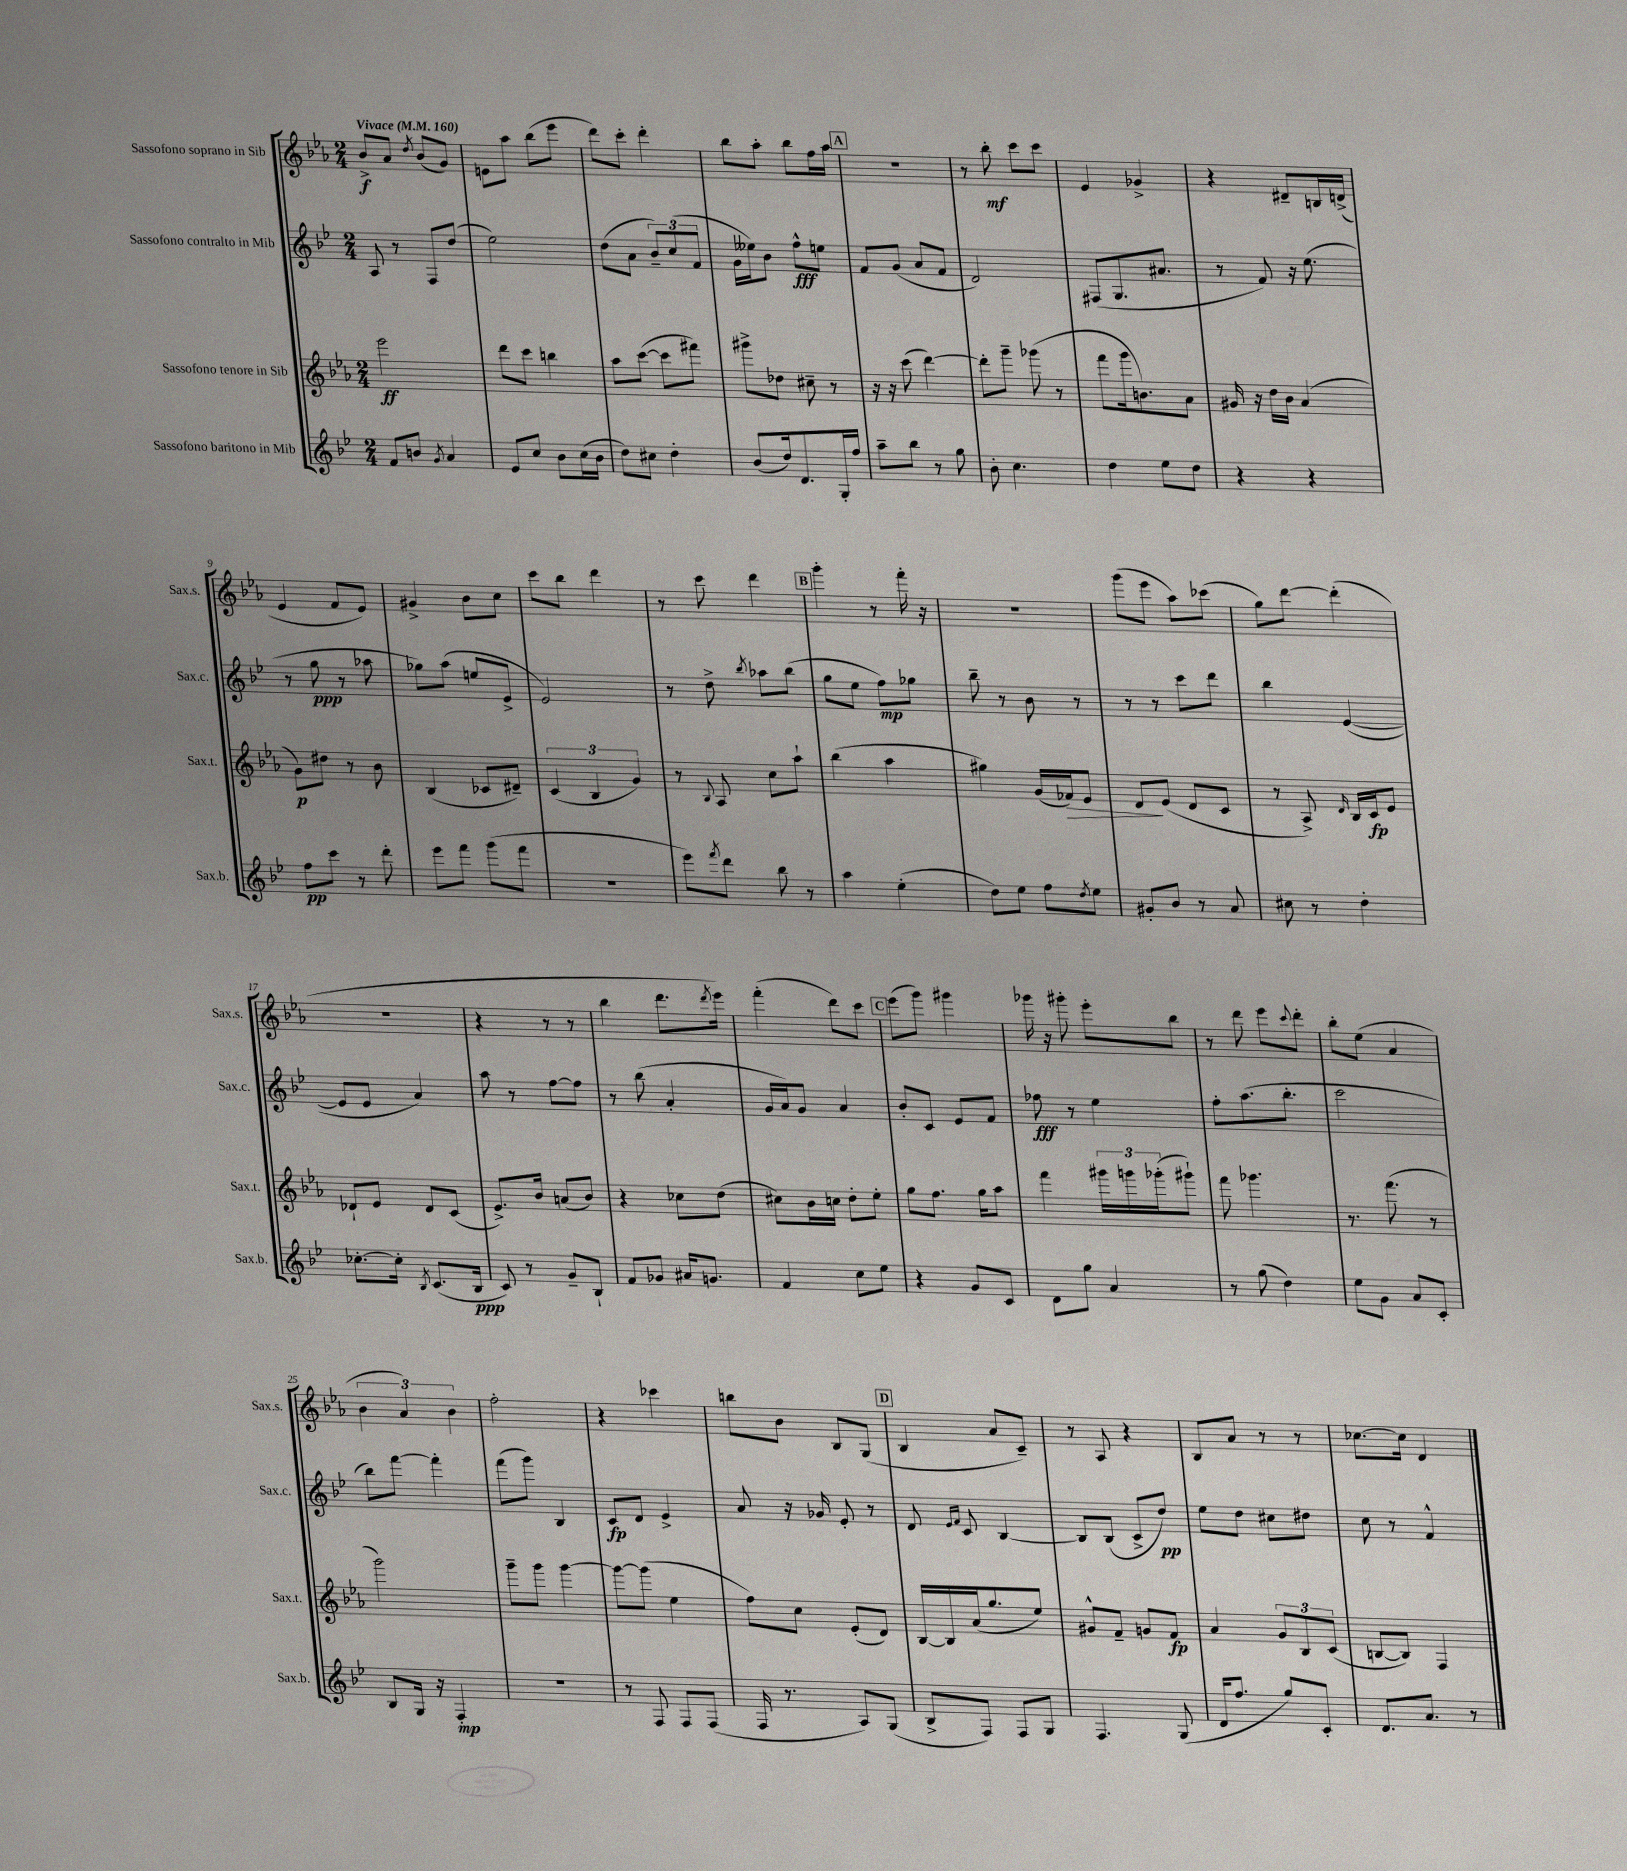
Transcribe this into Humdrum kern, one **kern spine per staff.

**kern	**dynam	**kern	**dynam	**kern	**dynam	**kern	**dynam
*part4	*part4	*part3	*part3	*part2	*part2	*part1	*part1
*staff4	*staff4	*staff3	*staff3	*staff2	*staff2	*staff1	*staff1
*I"Sassofono baritono in Mib	*	*I"Sassofono tenore in Sib	*	*I"Sassofono contralto in Mib	*	*I"Sassofono soprano in Sib	*
*I'Sax.b.	*	*I'Sax.t.	*	*I'Sax.c.	*	*I'Sax.s.	*
*clefG2	*	*clefG2	*	*clefG2	*	*clefG2	*
*k[b-e-]	*	*k[b-e-a-]	*	*k[b-e-]	*	*k[b-e-a-]	*
*M2/4	*	*M2/4	*	*M2/4	*	*M2/4	*
*MM160	*	*MM160	*	*MM160	*	*MM160	*
=1	=1	=1	=1	=1	=1	=1	=1
!	!	!	!	!	!	!LO:TX:a:B:t=Vivace	!
8f/L	.	2eee-\	ff	8A/	.	8b-^/L	f
8bn/J	.	.	.	8r	.	8a-/J	.
8qg/	.	.	.	.	.	8qdd/	.
4a/	.	.	.	8F/L	.	(8b-/L	.
.	.	.	.	(8dd/J	.	8g/J)	.
=2	=2	=2	=2	=2	=2	=2	=2
8e-/L	.	8ddd\L	.	2ee-\)	.	8en\L	.
8cc/J	.	8ccc\J	.	.	.	8aa-\J	.
8b-\L	.	4bbn\	.	.	.	(8bb-\L	.
(16cc\L	.	.	.	.	.	8eee-\J	.
16b-\JJ	.	.	.	.	.	.	.
=3	=3	=3	=3	=3	=3	=3	=3
8dd\L)	.	8aa-\L	.	(8dd\L	.	8ddd\L)	.
8cc#X\J	.	([8ccc\J	.	8a\J	.	8ccc'\J	.
4dd'\	.	8ccc\L]	.	12b-~/L)	.	4ddd'\	.
.	.	.	.	(12cc/	.	.	.
.	.	8fff#X\J)	.	.	.	.	.
.	.	.	.	12f/J	.	.	.
=4	=4	=4	=4	=4	=4	=4	=4
(8b-/L	.	8ggg#X^\L	.	16g\LL	.	8bb-\L	.
.	.	.	.	16ee--X\J)	.	.	.
16dd/k)	.	8dd-X\J	.	8b-\J	.	8aa-'\J	.
8.d/	.	.	.	.	.	.	.
.	.	8cc#X~\	.	8ff^^\L	fff	8bb-\L	.
16G'/L	.	8r	.	8een\J	.	16ff\L	.
16ff/JJ	.	.	.	.	.	16aa-\JJ	.
!!LO:REH:place=s1:t=A
=5	=5	=5	=5	=5	=5	=5	=5
8aa~\L	.	16r	.	8f/L	.	2r	.
.	.	16r	.	.	.	.	.
8bb-\J	.	(8ccc\	.	(8g/J	.	.	.
8r	.	[4ddd\)	.	8a/L	.	.	.
8gg\	.	.	.	8f/J	.	.	.
=6	=6	=6	=6	=6	=6	=6	=6
8b-'\	.	8ddd'\L]	.	2d/)	.	8r	.
4.cc\	.	8ggg~\J	.	.	.	8bb-'\	mf
.	.	(8ggg-X\	.	.	.	8ccc\L	.
.	.	8r	.	.	.	8ccc\J	.
=7	=7	=7	=7	=7	=7	=7	=7
4dd\	.	8fff\L	.	(8F#X/L	.	4e-/	.
.	.	16ggg\k	.	8.G/	.	.	.
.	.	8.bn\)	.	.	.	.	.
8ee-\L	.	.	.	.	.	4g-X^/	.
.	.	.	.	8.a#X/J	.	.	.
8dd\J	.	8a-\J	.	.	.	.	.
=8	=8	=8	=8	=8	=8	=8	=8
4r	.	16g#X/	.	8r	.	4r	.
.	.	16r	.	.	.	.	.
.	.	16dd\LL	.	8f/)	.	.	.
.	.	16b-\JJ	.	.	.	.	.
4r	.	(4a-/	.	16r	.	8d#X~/L	.
.	.	.	.	(8.ee-\	.	.	.
.	.	.	.	.	.	16Bn/L	.
.	.	.	.	.	.	(16dn^/JJ	.
!!LO:LB:g=z
=9	=9	=9	=9	=9	=9	=9	=9
8ff\L	pp	8g\L)	p	8r	.	4e-/	.
8ccc\J	.	8dd#X\J	.	8gg\	ppp	.	.
8r	.	8r	.	8r	.	8f/L	.
8ddd'\	.	8b-\	.	8aa-X\	.	8e-/J)	.
=10	=10	=10	=10	=10	=10	=10	=10
8eee-\L	.	(4B-/	.	8gg-X\L)	.	4g#X^/	.
8fff\J	.	.	.	(8aa\J	.	.	.
(8ggg\L	.	8c-X/L	.	8een/L	.	8b-\L	.
8fff\J	.	8d#X~/J)	.	8e-^/J	.	8cc\J	.
=11	=11	=11	=11	=11	=11	=11	=11
2r	.	(6c/	.	2e-/)	.	8ccc\L	.
.	.	.	.	.	.	8bb-\J	.
.	.	6B-/	.	.	.	.	.
.	.	.	.	.	.	4ddd\	.
.	.	6g/)	.	.	.	.	.
=12	=12	=12	=12	=12	=12	=12	=12
8eee-\L)	.	8r	.	8r	.	8r	.
8qfff/	.	8qqB-/	.	.	.	.	.
8ddd\J	.	8A-/	.	8dd^\	.	8ccc\	.
.	.	.	.	8qbb-/	.	.	.
8bb-\	.	8cc\L	.	8aa-X\L	.	4ddd\	.
8r	.	8aa-`\J	.	(8bb-\J	.	.	.
!!LO:REH:place=s1:t=B
=13	=13	=13	=13	=13	=13	=13	=13
4aa\	.	(4bb-\	.	8gg\L	.	4ggg'\	.
.	.	.	.	8ee-\J	.	.	.
(4ee-'\	.	4aa-\	.	8ff\L)	mp	8r	.
.	.	.	.	8gg-X\J	.	16fff'\	.
.	.	.	.	.	.	16r	.
=14	=14	=14	=14	=14	=14	=14	=14
8dd\L)	.	4gg#X\)	.	8bb-~\	.	2r	.
8ee-\J	.	.	.	8r	.	.	.
8ff\L	.	(16g/LL	.	8b-\	.	.	.
!	!	!	!LO:HP:b	!	!	!	!
.	.	16f-X/J)	>	.	.	.	.
8qdd/	.	.	.	.	.	.	.
8ee-\J	.	8e-/J	.	8r	.	.	.
=15	=15	=15	=15	=15	=15	=15	=15
8g#X'/L	.	8d/L	.	8r	.	(8ggg\L	.
8b-/J	.	(8e-/J	]	8r	.	8eee-\J	.
8r	.	8d/L	.	8ccc\L	.	8aa-\L)	.
8a/	.	8c/J	.	8ddd\J	.	(8ccc-X\J	.
=16	=16	=16	=16	=16	=16	=16	=16
8cc#X\	.	8r	.	4bb-\	.	8gg\L)	.
8r	.	8A-^/)	.	.	.	[8ddd\J	.
.	.	16qqd/	.	.	.	.	.
4dd'\	.	16B-/LL	.	([4e-/	.	(4ddd'\]	.
.	.	16c/J	fp	.	.	.	.
.	.	8e-/J	.	.	.	.	.
!!LO:LB:g=z
=17	=17	=17	=17	=17	=17	=17	=17
[8.cc-X'\L	.	8d-X`/L	.	8e-/L]	.	2r	.
.	.	8e-/J	.	8e-/J	.	.	.
16cc-'\Jk]	.	.	.	.	.	.	.
8qB-/	.	.	.	.	.	.	.
(8.c/L	.	8d-/L	.	4a/)	.	.	.
.	.	(8c/J	.	.	.	.	.
16B-/Jk	ppp	.	.	.	.	.	.
=18	=18	=18	=18	=18	=18	=18	=18
8c/)	.	8.e-^/L)	.	8aa\	.	4r	.
8r	.	.	.	8r	.	.	.
.	.	16b-/Jk	.	.	.	.	.
8g~/L	.	(8an/L	.	[8ff\L	.	8r	.
8B-`/J	.	8b-/J)	.	8ff\J]	.	8r	.
=19	=19	=19	=19	=19	=19	=19	=19
8f/L	.	4r	.	8r	.	4bb-\	.
8g-X/J	.	.	.	(8bb-\	.	.	.
16a#X/KL	.	8cc-X\L	.	4a'/	.	8.ddd\L	.
8.gn/J	.	.	.	.	.	.	.
.	.	(8dd\J	.	.	.	.	.
.	.	.	.	.	.	8qddd/	.
.	.	.	.	.	.	16eee-\Jk)	.
=20	=20	=20	=20	=20	=20	=20	=20
4f/	.	8cc#X\L)	.	16g/LL	.	(4fff'\	.
.	.	.	.	16a/J)	.	.	.
.	.	16b-\L	.	8g/J	.	.	.
.	.	16ccn\JJ	.	.	.	.	.
8cc\L	.	8dd'\L	.	4a/	.	8ddd\L)	.
8ee-\J	.	8ee-'\J	.	.	.	8ccc\J	.
!!LO:REH:place=s1:t=C
=21	=21	=21	=21	=21	=21	=21	=21
4r	.	8gg\L	.	8b-'/L	.	(8eee-\L	.
.	.	8.ff\J	.	8c/J	.	8ggg\J)	.
8g/L	.	.	.	8e-/L	.	4ggg#X\	.
.	.	16gg\KL	.	.	.	.	.
8c/J	.	8aa-\J	.	8f/J	.	.	.
=22	=22	=22	=22	=22	=22	=22	=22
8d\L	.	4fff\	.	8ff-X\	fff	16ggg-X\	.
.	.	.	.	.	.	16r	.
8gg\J	.	.	.	8r	.	8ggg#X'\	.
4a/	.	24ggg#X\LL	.	4ee-\	.	8eee-'\L	.
.	.	24gggn\	.	.	.	.	.
.	.	(24ggg-X'\J	.	.	.	.	.
.	.	8ggg#X`\J)	.	.	.	8bb-\J	.
=23	=23	=23	=23	=23	=23	=23	=23
8r	.	8fff\	.	8ff'\L	.	8r	.
(8gg\	.	4.ggg-X\	.	(8.aa\	.	8ddd\	.
4dd\)	.	.	.	.	.	8eee-\L	.
.	.	.	.	8.bb-'\J	.	.	.
.	.	.	.	.	.	8qqccc/	.
.	.	.	.	.	.	8ddd'\J	.
=24	=24	=24	=24	=24	=24	=24	=24
8ee-\L	.	8.r	.	2ccc\	.	8bb-'\L	.
8g\J	.	.	.	.	.	(8ee-\J	.
.	.	(8.fff\	.	.	.	.	.
8a/L	.	.	.	.	.	4a-/	.
8c'/J	.	8r	.	.	.	.	.
!!LO:LB:g=z
=25	=25	=25	=25	=25	=25	=25	=25
8B-/L	.	2ggg\)	.	8bb-\L)	.	6b-\	.
16G/Jk	.	.	.	[8fff\J	.	.	.
.	.	.	.	.	.	6a-/)	.
16r	.	.	.	.	.	.	.
4F'/	mp	.	.	4fff'\]	.	.	.
.	.	.	.	.	.	6b-\	.
=26	=26	=26	=26	=26	=26	=26	=26
2r	.	8ggg~\L	.	(8fff\L	.	2ff'\	.
.	.	8ggg\J	.	8ggg\J)	.	.	.
.	.	[4ggg\	.	4B-/	.	.	.
=27	=27	=27	=27	=27	=27	=27	=27
8r	.	8ggg\L_	.	8c/L	fp	4r	.
8F/	.	(8ggg\J]	.	8d/J	.	.	.
8F/L	.	4ee-\	.	4e-^/	.	4ccc-X\	.
(8F/J	.	.	.	.	.	.	.
=28	=28	=28	=28	=28	=28	=28	=28
16F/	.	8ff\L)	.	8a/	.	8bbn\L	.
8.r	.	.	.	.	.	.	.
.	.	8cc\J	.	16r	.	8b-\J	.
.	.	.	.	16g-X/	.	.	.
8A/L)	.	(8e-'/L	.	8e-'/	.	8B-/L	.
(8G/J	.	8d/J)	.	8r	.	(8G/J	.
!!LO:REH:place=s1:t=D
=29	=29	=29	=29	=29	=29	=29	=29
8B-^/L	.	[16B-/LL	.	8d/	.	4B-/	.
.	.	16B-/]	.	.	.	.	.
.	.	.	.	16qqe-/LL	.	.	.
.	.	.	.	16qqf/JJ	.	.	.
8F/J)	.	(16a-/J	.	8c/	.	.	.
.	.	8.gg/	.	.	.	.	.
8F/L	.	.	.	[4B-/	.	8a-/L	.
8G/J	.	8ee-/J)	.	.	.	8c~/J)	.
=30	=30	=30	=30	=30	=30	=30	=30
4.F/	.	8g#X^^/L	.	8B-/L]	.	8r	.
.	.	8f~/J	.	(8B-/J	.	8A-/	.
.	.	8gn/L	.	8c^/L	.	4r	.
(8G/	.	8f/J	fp	8dd/J)	pp	.	.
=31	=31	=31	=31	=31	=31	=31	=31
16d/KL	.	4a-/	.	8ee-\L	.	8B-/L	.
8.ff/J	.	.	.	.	.	.	.
.	.	.	.	8dd\J	.	8a-/J	.
8gg/L)	.	12g/L	.	8cc#X\L	.	8r	.
.	.	12B-/	.	.	.	.	.
8c'/J	.	.	.	8dd#X\J	.	8r	.
.	.	(12c/J	.	.	.	.	.
=32	=32	=32	=32	=32	=32	=32	=32
8.d/L	.	[8Bn/L	.	8cc\	.	[8.cc-X\L	.
.	.	8B/J])	.	8r	.	.	.
8.a/J	.	.	.	.	.	16cc-\Jk]	.
.	.	4F/	.	4f^^/	.	4d/	.
8r	.	.	.	.	.	.	.
==	==	==	==	==	==	==	==
*-	*-	*-	*-	*-	*-	*-	*-
